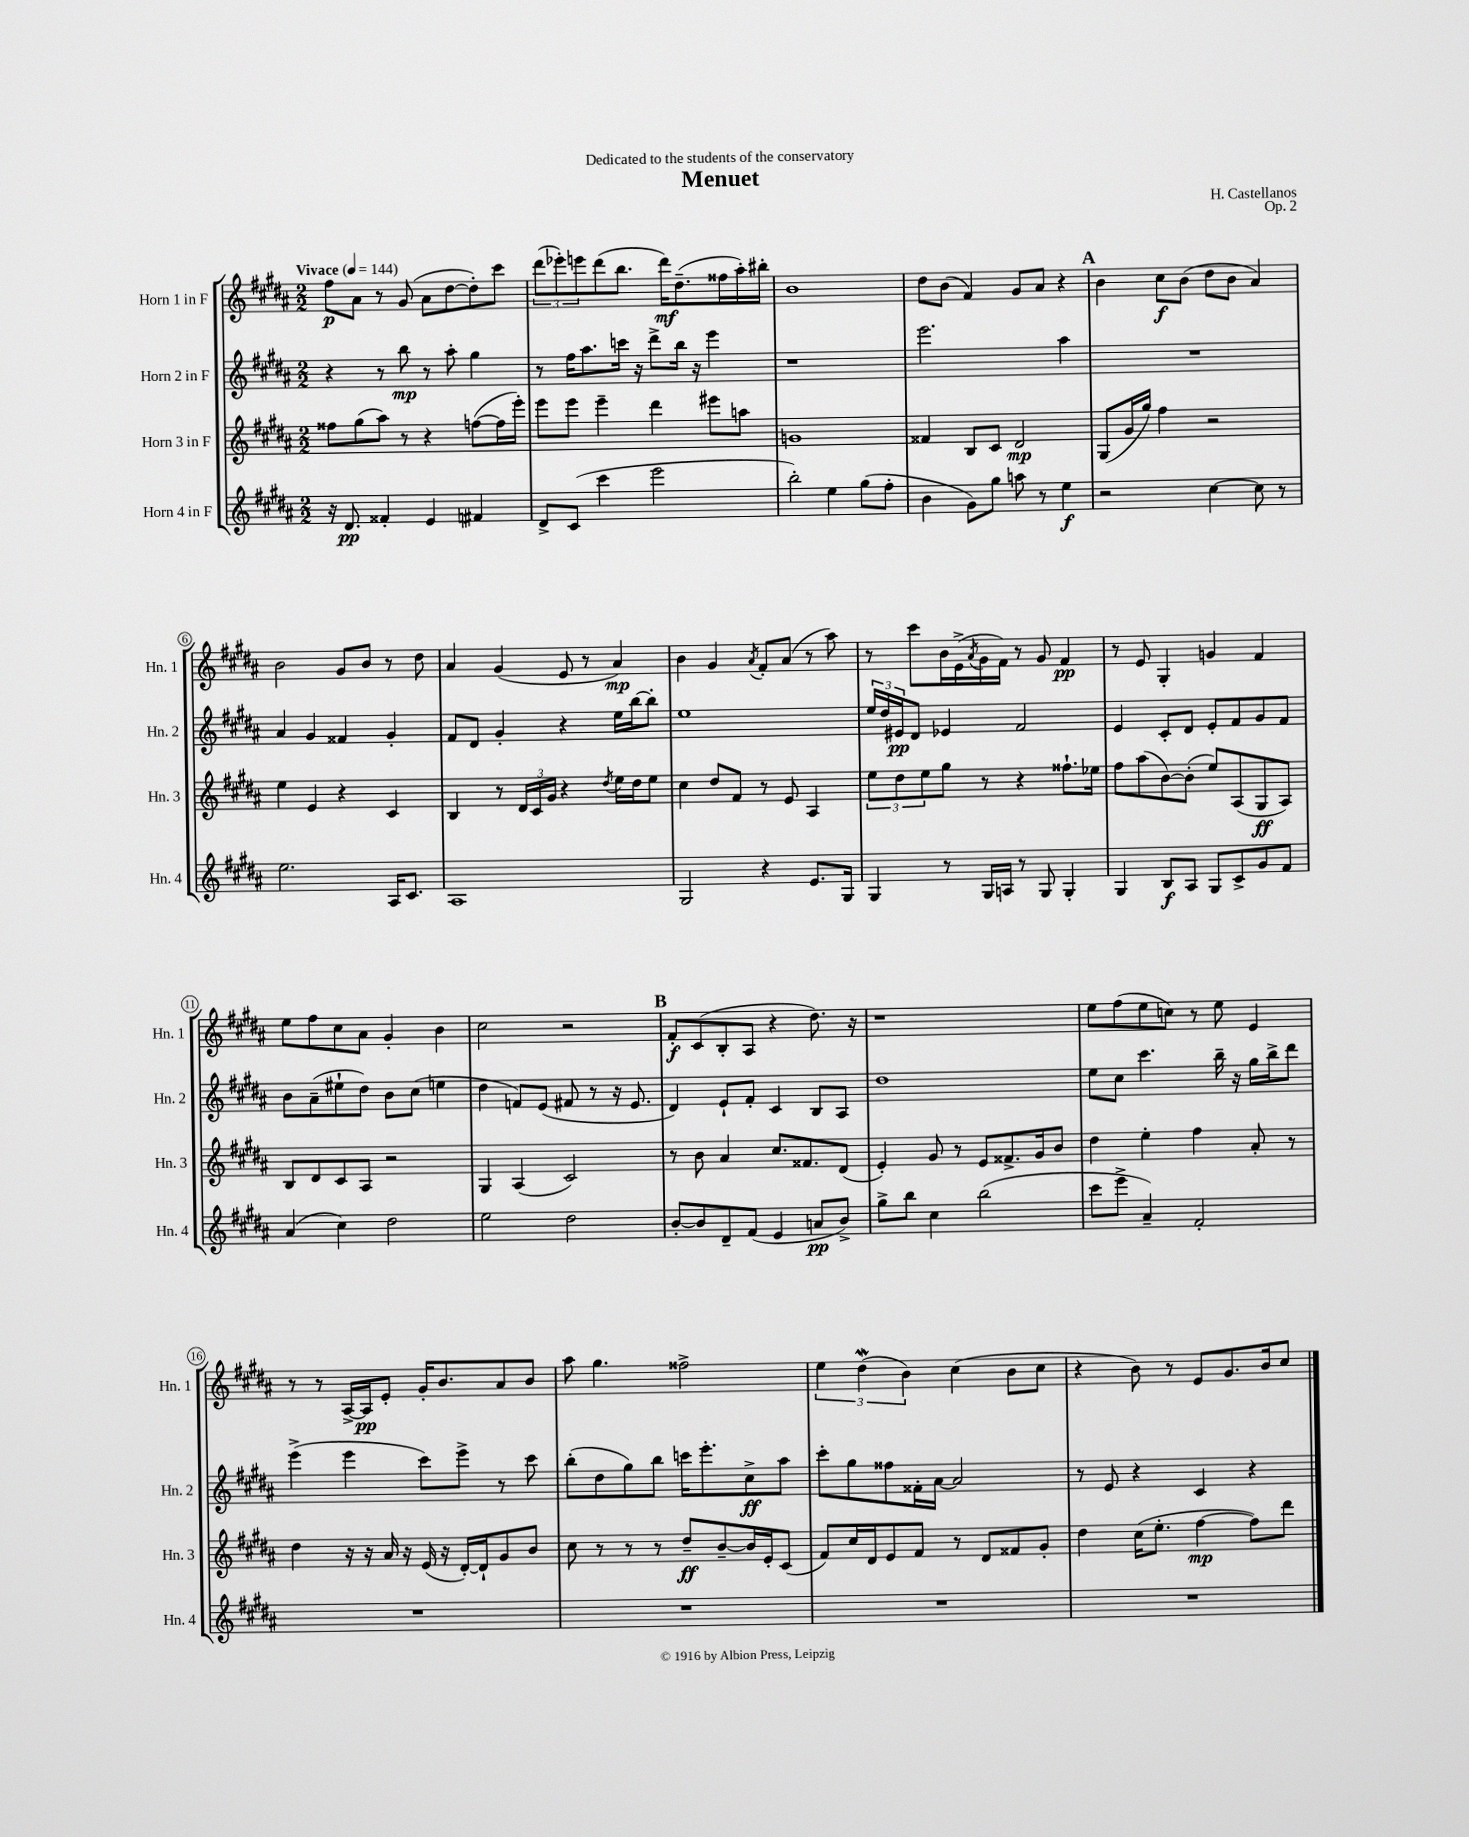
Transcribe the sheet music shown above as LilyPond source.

\header { title = "Menuet" composer = "H. Castellanos" dedication = "Dedicated to the students of the conservatory" opus = "Op. 2" }
<<
\new StaffGroup <<
\new Staff = "s0" \with { instrumentName = "Horn 1 in F" shortInstrumentName = "Hn. 1" } {
    \clef treble \key b \major \numericTimeSignature \time 2/2 \tempo "Vivace" 4 = 144
    fis''8\p ais'8 r8 gis'8( ais'8 dis''8~ dis''8-.) cis'''8 |
    \tuplet 3/2 { dis'''8( ees'''8-.) e'''8 } dis'''8( b''8. dis'''16\mf) dis''8.--( fisis''16 ais''16-.) bis''16-. |
    b'1 |
    dis''8 b'8( fis'4) gis'8 ais'8 r4 |
    \mark \markup { \bold "A" } b'4 cis''8\f b'8( dis''8 b'8 ais'4) |
    b'2 gis'8 b'8 r8 dis''8 |
    ais'4 gis'4( e'8 r8 ais'4\mp) |
    b'4 gis'4 \acciaccatura { ais'8 } fis'8-. ais'8( r8 ais''8) |
    r8 cis'''8 b'16 e'16->( \acciaccatura { ais'8 } gis'16 fis'16) r8 gis'8 fis'4\pp |
    r8 e'8 gis4-. g'4 fis'4 |
    e''8 fis''8 cis''8 ais'8 gis'4-. b'4 |
    cis''2 r2 |
    \mark \markup { \bold "B" } fis'8-.\f cis'8( b8-. ais8 r4 dis''8.) r16 |
    r1 |
    e''8 fis''8( e''8 c''8) r8 e''8 e'4 |
    r8 r8 ais16~-> ais16\pp e'8-. gis'16-. b'8. ais'8 b'8 |
    ais''8 gis''4. fisis''2-> |
    \tuplet 3/2 { e''4 dis''4\mordent( b'4) } cis''4( b'8 cis''8 |
    r4 b'8) r8 e'8 gis'8. b'16 cis''8 \bar "|." |
}
\new Staff = "s1" \with { instrumentName = "Horn 2 in F" shortInstrumentName = "Hn. 2" } {
    \clef treble \key b \major \numericTimeSignature \time 2/2
    r4 r8 b''8\mp r8 ais''8-. gis''4 |
    r8 fis''16 ais''8. c'''16 r16 dis'''8-> b''16 r16 e'''4 |
    r1 |
    e'''2. ais''4 |
    \mark \markup { \bold "A" } R1 |
    ais'4 gis'4 fisis'4 gis'4-. |
    fis'8 dis'8 gis'4-. r4 e''16 b''16~ b''8-. |
    e''1 |
    \tuplet 3/2 { e''16 dis''16 eis'16\pp } dis'8 ees'4 fis'2 |
    e'4 cis'8-. dis'8 e'8-. fis'8 gis'8 fis'8 |
    b'8 ais'8--( eis''8-! dis''8) b'8 cis''8( e''4 |
    dis''4 f'8) e'8( fis'8 r8 r16 e'8. |
    \mark \markup { \bold "B" } dis'4) e'8-! fis'8-. cis'4 b8 ais8 |
    dis''1 |
    e''8 cis''8 cis'''4. b''16-- r16 gis''16 b''16-> dis'''8 |
    e'''4->( e'''4 cis'''8) e'''8-> r8 cis'''8 |
    b''8-.( dis''8 gis''8) b''8 c'''16 e'''8.-. cis''8->\ff ais''8 |
    cis'''8-. gis''8 fisis''8 fisis'16-. ais'16~ ais'2 |
    r8 e'8 r4 cis'4 r4 \bar "|." |
}
\new Staff = "s2" \with { instrumentName = "Horn 3 in F" shortInstrumentName = "Hn. 3" } {
    \clef treble \key b \major \numericTimeSignature \time 2/2
    fisis''8 gis''8( ais''8) r8 r4 f''8~( f''16 e'''16-.) |
    e'''8 e'''8 e'''4-- dis'''4 eis'''8 a''8 |
    g'1 |
    fisis'4 b8 cis'8 dis'2\mp |
    \mark \markup { \bold "A" } gis8( gis'16 gis''16) fis''4 r2 |
    e''4 e'4 r4 cis'4 |
    b4 r8 \tuplet 3/2 { dis'16 cis'16 gis'16 } r4 \acciaccatura { dis''8 } e''16 dis''16 e''8 |
    cis''4 dis''8 fis'8 r8 e'8 ais4 |
    \tuplet 3/2 { e''8 dis''8 e''8 } gis''8 r8 r4 fisis''8.-! ees''16 |
    fis''8 ais''8( b'8~) b'8-.( e''8) ais8( gis8\ff ais8) |
    b8 dis'8 cis'8 ais8 r2 |
    gis4 ais4( cis'2) |
    \mark \markup { \bold "B" } r8 b'8 ais'4 cis''8. fisis'8. dis'8( |
    e'4-.) gis'8 r8 e'8 fisis'8.-> gis'16 b'8 |
    dis''4 e''4-. fis''4 ais'8-. r8 |
    dis''4 r16 r16 ais'16 r16 e'16( r16 dis'16~-.) dis'16-! gis'8 b'8 |
    cis''8 r8 r8 r8 dis''8--\ff b'8~-- b'16 e'16-. cis'8( |
    fis'8) cis''16 dis'16 e'8 fis'8 r8 dis'8 fisis'8 gis'8-. |
    dis''4 cis''16( e''8.-. fis''4~\mp fis''8) dis'''8 \bar "|." |
}
\new Staff = "s3" \with { instrumentName = "Horn 4 in F" shortInstrumentName = "Hn. 4" } {
    \clef treble \key b \major \numericTimeSignature \time 2/2
    r16 dis'8.\pp fisis'4-. e'4 fis'4 |
    dis'8-> cis'8( cis'''4 e'''2 |
    b''2-.) e''4 gis''8( fis''8-. |
    b'4 gis'8) gis''8 a''8 r8 e''4\f |
    \mark \markup { \bold "A" } r2 cis''4~ cis''8 r8 |
    e''2. ais16 cis'8. |
    ais1 |
    gis2 r4 e'8. gis16 |
    gis4 r8 gis16 a16 r8 gis8 gis4-. |
    gis4 b8\f ais8 gis8 cis'8-> gis'8 fis'8 |
    ais'4( cis''4) dis''2 |
    e''2 dis''2 |
    \mark \markup { \bold "B" } b'8~-. b'8 dis'8-- fis'8( e'4 a'8\pp b'8->) |
    gis''8-> b''8 cis''4 b''2( |
    cis'''8 e'''8-> ais'4--) fis'2-. |
    R1 |
    R1 |
    R1 |
    R1 \bar "|." |
}
>>
>>
\layout { \context { \Score \override BarNumber.stencil = #(make-stencil-circler 0.1 0.3 ly:text-interface::print) } }
